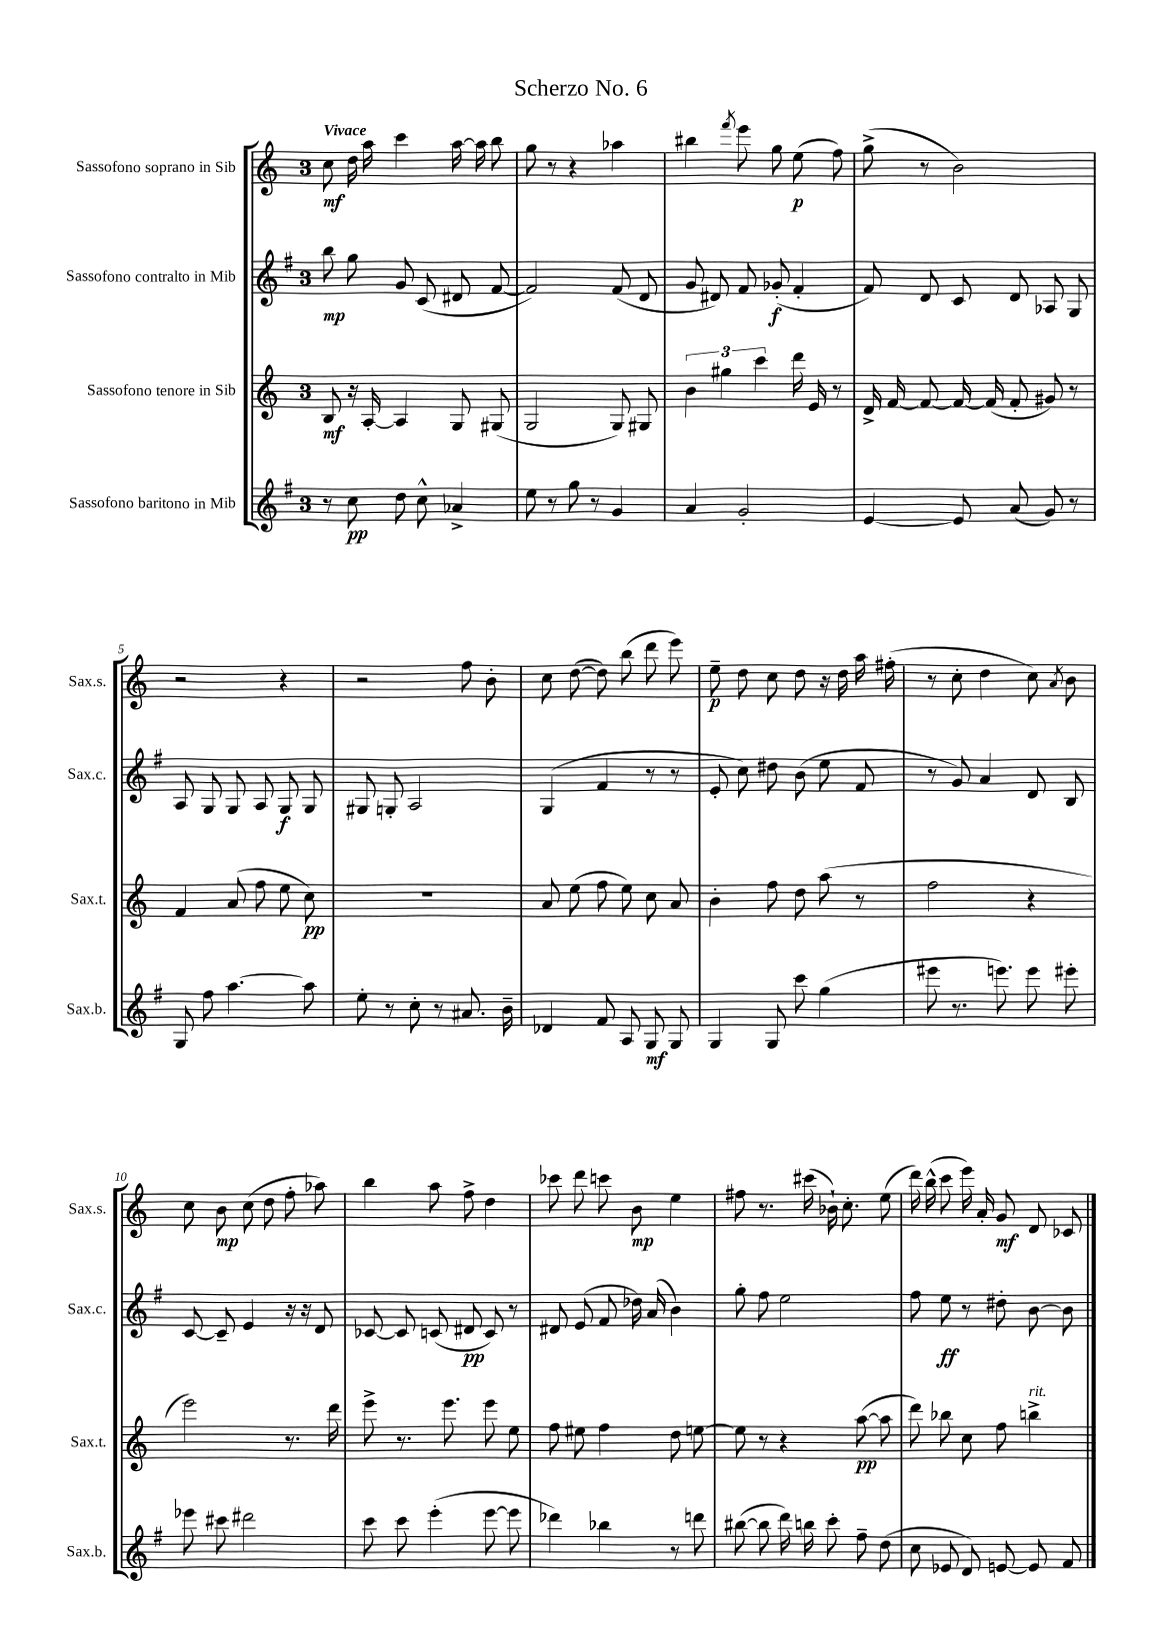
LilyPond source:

\header { title = "Scherzo No. 6" }
<<
\new StaffGroup <<
\new Staff = "s0" \with { instrumentName = "Sassofono soprano in Sib" shortInstrumentName = "Sax.s." } {
    \clef treble \key c \major \once \override Staff.TimeSignature.style = #'single-digit \time 3/4 \tempo "Vivace"
    \autoBeamOff c''8\mf d''16 a''16 c'''4 a''16~ a''16 b''8 |
    g''8 r8 r4 aes''4 |
    bis''4 \acciaccatura { f'''8 } e'''8 g''8 e''8\p( f''8) |
    g''8->( r8 b'2) |
    r2 r4 |
    r2 f''8 b'8-. |
    c''8 d''8~( d''8) b''8( d'''8 e'''8) |
    e''8--\p d''8 c''8 d''8 r16 d''16 a''16 fis''16-.( |
    r8 c''8-. d''4 c''8) \acciaccatura { a'8 } b'8 |
    c''8 b'8\mp c''8( d''8 f''8-. aes''8) |
    b''4 a''8 f''8-> d''4 |
    ces'''8 d'''8 c'''8 b'8\mp e''4 |
    fis''8 r8. cis'''16( bes'16-!) c''8.-. e''8( |
    d'''16) b''16-^( c'''8 e'''16) a'16-. g'8\mf d'8 ces'8 \bar "|." |
}
\new Staff = "s1" \with { instrumentName = "Sassofono contralto in Mib" shortInstrumentName = "Sax.c." } {
    \clef treble \key g \major \once \override Staff.TimeSignature.style = #'single-digit \time 3/4
    \autoBeamOff b''8\mp g''8 g'8 c'8( dis'8 fis'8~ |
    fis'2) fis'8( d'8 |
    g'8 dis'8) fis'8 ges'8-.\f( fis'4-. |
    fis'8) d'8 c'8 d'8 aes8 g8 |
    a8 g8 g8 a8 g8\f g8 |
    gis8 g8-. a2 |
    g4( fis'4 r8 r8 |
    e'8-. c''8) dis''8 b'8( e''8 fis'8 |
    r8 g'8) a'4 d'8 b8 |
    c'8~ c'8-- e'4 r16 r16 d'8 |
    ces'8~ ces'8 c'8( dis'8\pp c'8) r8 |
    dis'8 e'8( fis'8 des''16) a'16( b'4) |
    g''8-. fis''8 e''2 |
    fis''8 e''8\ff r8 dis''8-. b'8~ b'8 \bar "|." |
}
\new Staff = "s2" \with { instrumentName = "Sassofono tenore in Sib" shortInstrumentName = "Sax.t." } {
    \clef treble \key c \major \once \override Staff.TimeSignature.style = #'single-digit \time 3/4
    \autoBeamOff b8\mf r16 a16~-. a4 g8 gis8( |
    g2 g8) gis8 |
    \tuplet 3/2 { b'4 gis''4 c'''4 } d'''16 e'16 r8 |
    d'16-> f'16~ f'8~ f'16~ f'16( f'8-. gis'8) r8 |
    f'4 a'8( f''8 e''8 c''8\pp) |
    R2. |
    a'8 e''8( f''8 e''8) c''8 a'8 |
    b'4-. f''8 d''8 a''8( r8 |
    f''2 r4 |
    e'''2) r8. d'''16 |
    e'''8-> r8. e'''8. e'''8 e''8 |
    f''8 eis''8 f''4 d''8 e''8~ |
    e''8 r8 r4 a''8~\pp( a''8 |
    d'''8) bes''8 c''8 f''8 b''4->^\markup { \italic "rit." } \bar "|." |
}
\new Staff = "s3" \with { instrumentName = "Sassofono baritono in Mib" shortInstrumentName = "Sax.b." } {
    \clef treble \key g \major \once \override Staff.TimeSignature.style = #'single-digit \time 3/4
    \autoBeamOff r8 c''8\pp d''8 c''8-^ aes'4-> |
    e''8 r8 g''8 r8 g'4 |
    a'4 g'2-. |
    e'4~ e'8 a'8( g'8) r8 |
    g8 fis''8 a''4.~ a''8 |
    e''8-. r8 c''8-. r8 ais'8. b'16-- |
    des'4 fis'8 a8 g8\mf g8 |
    g4 g8 c'''8 g''4( |
    eis'''8 r8. e'''8.) e'''8 eis'''8-. |
    ees'''8 cis'''8 dis'''2 |
    c'''8 c'''8 e'''4-.( e'''8~ e'''8 |
    des'''4) bes''4 r8 d'''8 |
    bis''8~( bis''8 d'''16) b''16 c'''8-. fis''8-- d''8( |
    c''8 ees'8 d'8) e'8~ e'8 fis'8 \bar "|." |
}
>>
>>
